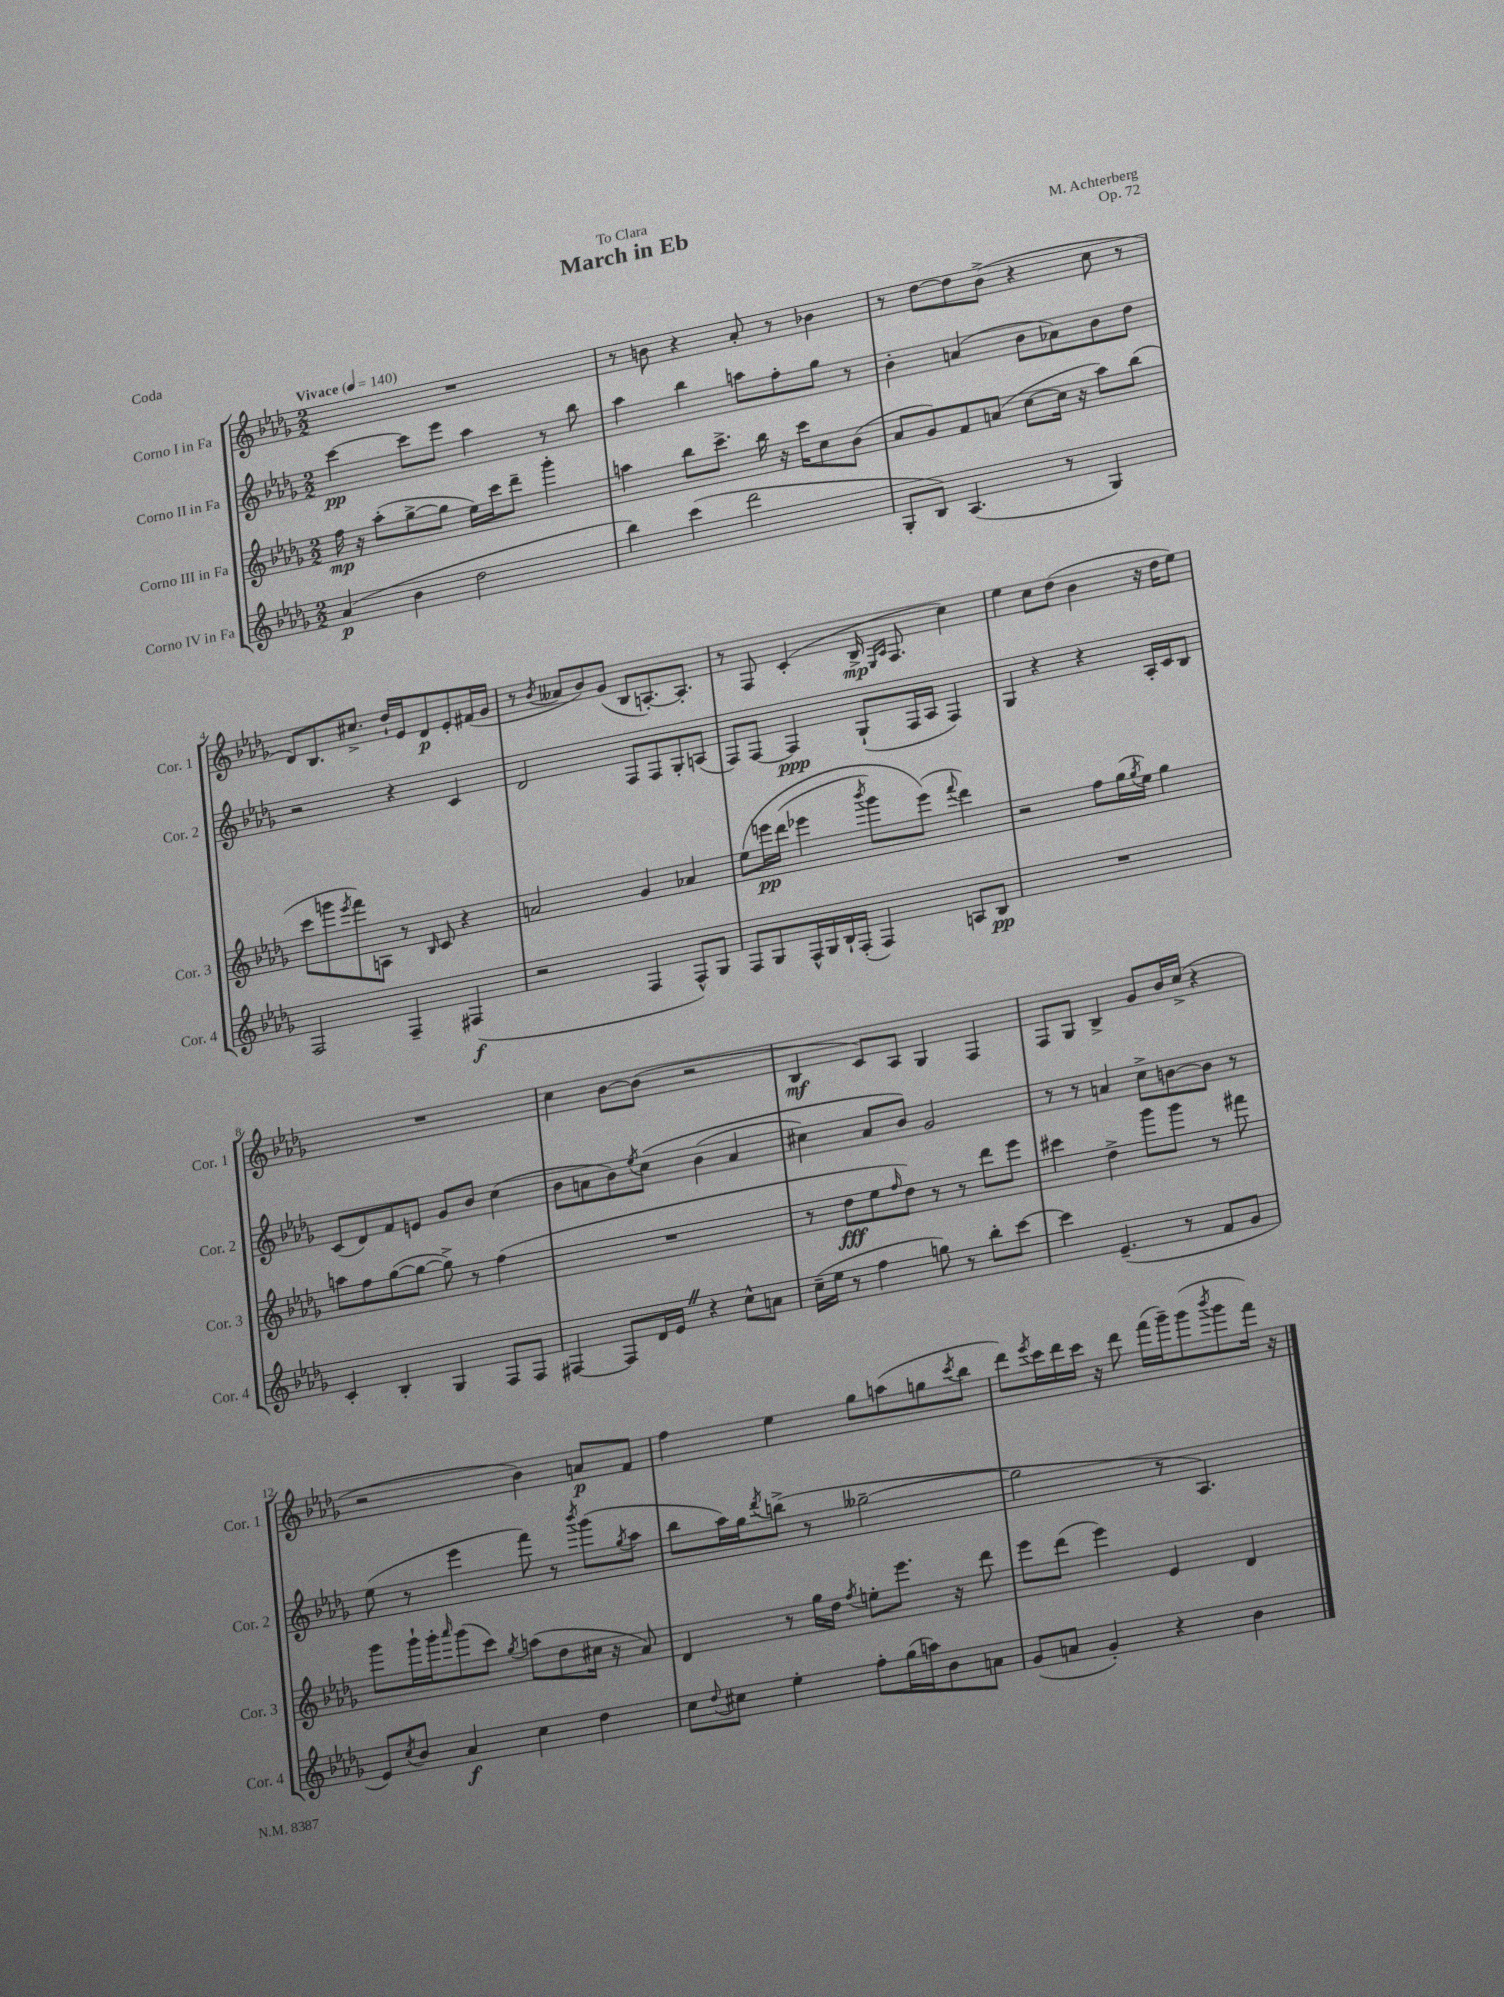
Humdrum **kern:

**kern	**kern	**kern	**kern
*staff4	*staff3	*staff2	*staff1
*clefG2	*clefG2	*clefG2	*clefG2
*k[b-e-a-d-g-]	*k[b-e-a-d-g-]	*k[b-e-a-d-g-]	*k[b-e-a-d-g-]
*M2/2	*M2/2	*M2/2	*M2/2
*MM140	*MM140	*MM140	*MM140
(4a-	16ff	[4ccc	1r
.	16r	.	.
.	(8aa-'	.	.
4b-	[8gg-^	8ccc]	.
.	8gg-]	8eee-	.
2dd-	16ee-)	4aa-	.
.	16ccc	.	.
.	8ddd-~	.	.
.	4ggg-'	8r	.
.	.	8bb-	.
=	=	=	=
4bb-)	4aa	4aa-	8r
.	.	.	8b
(4ccc	8bb-	4bb-	4r
.	8.ccc^	.	.
2ddd-	.	8aa	8a-'
.	16bb-	.	.
.	16r	8ff'	8r
.	16ccc	.	.
.	8cc	8gg-	4b-
.	(8b-	8r	.
=	=	=	=
8G-'	8a-	4b-'	8r
8B-)	8g-)	.	[8dd-
(4.A-	8f	(4a	8dd-]
.	(8a	.	(8b-^
.	[8cc	8b-	4r
8r	16cc]	8a-)	.
.	16r	.	.
4G-)	8aa-)	8b-	8cc
.	(8bb-	8dd-	8r
=	=	=	=
2F	8ccc	2r	8d-)
.	8ggg	.	8.B-
.	8qeee-	.	.
.	8fff)	.	.
.	.	.	8.cc#^
.	8A	.	.
4F~	8r	4r	16dd-`
.	.	.	16e-
.	16qqB-	.	.
.	8c	.	8d-
(4F#	4r	4c	8e-'
.	.	.	(16f#
.	.	.	16g-
=	=	=	=
2r	2a	2d-	8r
.	.	.	8qb-
.	.	.	8a--
.	.	.	8b-)
.	.	.	(8g-
4F	4g-	8F	8B-
.	.	8F	[8.A')
8F^^)	4a-	8G-'	.
.	.	.	8.A']
8G-	.	(8A	.
=	=	=	=
8F	&(8ee-	8F)	8r
8G-	16eee	[8F	8F
.	(16ddd-	.	.
16F^^	4eee-	4F]	(4c'
16G-	.	.	.
16B-`	.	.	.
(16F'	.	.	.
.	8qbbb-	.	.
4F)	8ggg-)	(8G-`	16B-^
.	.	.	16qqE-
.	.	.	16qqA-
.	.	.	8.F
.	(8eee-&)	16F	.
.	.	16A-	.
.	8qqfff	.	.
8A	4ddd-)	4F)	4cc)
8B-	.	.	.
=	=	=	=
1r	2r	4G-	4ee-
.	.	4r	8cc
.	.	.	(8dd-
.	8ff	4r	4b-
.	(16gg-	.	.
.	8qgg-	.	.
.	16ee-)	.	.
.	4gg-	16A-'	16r
.	.	16c	16dd-
.	.	8B-	8ee-)
=	=	=	=
4c'	8aa	(8c	1r
.	8ff	8d-)	.
4B-'	([8gg-	8f	.
.	8gg-_	8e	.
4G-	8gg-^])	8g-	.
.	8r	8b-	.
8F	(4ff	(4cc	.
8F	.	.	.
=	=	=	=
[4F#	1r	8b-	4cc
.	.	8a	.
8F#]	.	8b-)	[8b-
.	.	8qee-	.
16d-	.	&(8cc	(8b-]
16e-	.	.	.
4r	.	(4b-	2r
8cc^^	.	4a	.
8a	.	.	.
=	=	=	=
(16cc~	8r	4cc#)	4B-
16ee-	.	.	.
8r	8dd-	.	.
4ff	8ee-	8a-	8c)
.	16qqff	.	.
.	8dd-)	8b-&)	8A-
8gg)	8r	2g-	4G-
8r	8r	.	.
8bb-'	8ddd-	.	4F
[8ccc	8eee-	.	.
=	=	=	=
4ccc]	4ccc#	8r	8F
.	.	8r	8G-
(4.e-~	4dd-^	4a	4B-^
.	8ggg-	8cc^	8g-
8r	8ggg-	[8b	16b-
.	.	.	(16cc^
8f	8r	8b]	4r
8g-	8fff#	8r	.
=	=	=	=
8e-)	8ggg-	(8ee-	2r
8qcc	.	.	.
8b-	16ggg-`	8r	.
.	16ggg-'	.	.
.	16qqaaa-	.	.
4a-	(8ggg-	4eee-	.
.	8ccc)	.	.
.	8qgg-	.	.
4cc	(8aa	8fff)	4b-)
.	8dd-	8r	.
.	.	8qbbb-	.
4dd-	16cc#	(8ggg-	8a
.	16r	.	.
.	.	8qgg-	.
.	8a-)	8aa-	8f
=	=	=	=
8cc	4d-	8bb-	4ff
8qqdd-	.	.	.
8cc#	.	16aa-)	.
.	.	16gg-	.
.	.	8qddd-	.
4ee-'	8r	(8bb^	4ee-
.	16gg-	8r	.
.	16dd-	.	.
.	8qff	.	.
8ff'	8ee'	[2gg--~	8gg-
(16gg-	8.eee-	.	(8aa
16aa)	.	.	.
8b-	.	.	8gg
.	16r	.	.
.	.	.	8qccc
8a	8ddd-	.	8bb-
=	=	=	=
(8g-	8eee-	2gg--]	8ddd-)
.	.	.	8qeee-
8a	(8ddd-	.	16ccc
.	.	.	16ddd-
4g-')	4eee-)	.	16ccc
.	.	.	16r
.	.	.	8ddd-
4r	4e-	8r	(16fff
.	.	.	16ggg-~)
.	.	4.A-)	(8ggg-
.	.	.	8qbbb-
4b-	4d-	.	8ggg-
.	.	.	16fff)
.	.	.	16r
==	==	==	==
*-	*-	*-	*-
